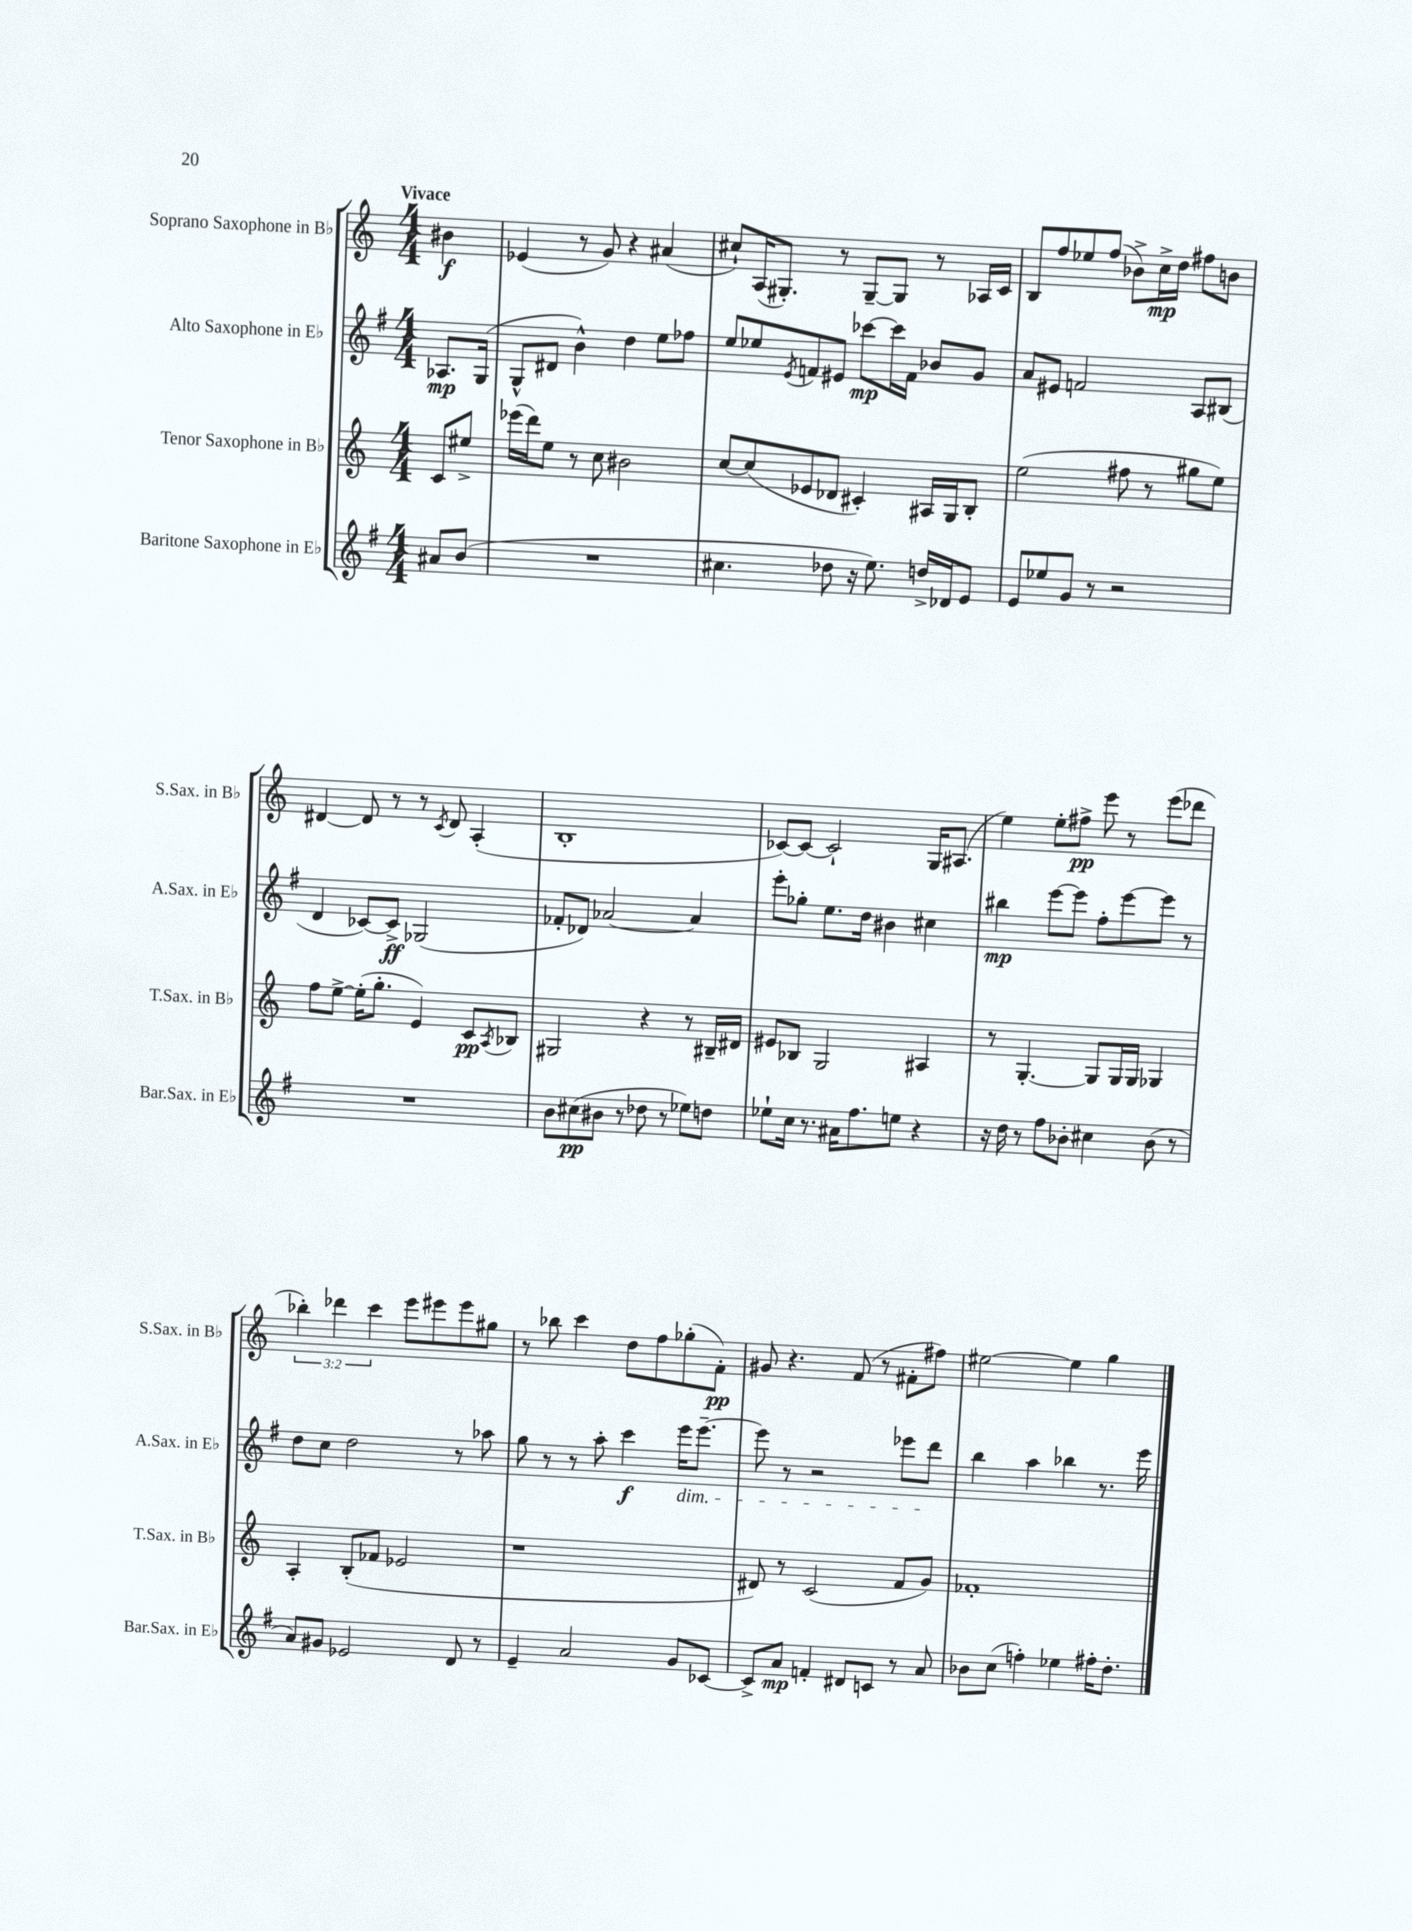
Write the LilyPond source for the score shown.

<<
\new StaffGroup <<
\new Staff = "s0" \with { instrumentName = "Soprano Saxophone in Bb" shortInstrumentName = "S.Sax. in Bb" } {
    \clef treble \key c \major \numericTimeSignature \time 4/4 \override Staff.TupletNumber.text = #tuplet-number::calc-fraction-text \partial 4 \tempo "Vivace"
    bis'4\f |
    ees'4( r8 g'8) r4 ais'4( |
    cis''8-!) a16( gis8.-.) r8 gis8~-- gis8 r8 aes16 c'16 |
    b8 f''8 ees''8 f''8( bes'8->) c''16->\mp d''16 fis''8 b'8 |
    dis'4~ dis'8 r8 r8 \acciaccatura { c'8 } dis'8 a4-.( |
    b1-. |
    ces'8~) ces'8~ ces'2-! g16 ais8.( |
    e''4) e''8-. fis''8->\pp e'''8 r8 e'''8( des'''8 |
    \tuplet 3/2 { bes''4-.) des'''4 c'''4 } e'''8 eis'''8 eis'''8 gis''8 |
    r8 bes''8 c'''4 d''8 f''8 ges''8-.( f'8-.\pp) |
    gis'8 r4. f'8( r8 fis'8-. fis''8) |
    eis''2~ eis''4 g''4 \bar "|." |
}
\new Staff = "s1" \with { instrumentName = "Alto Saxophone in Eb" shortInstrumentName = "A.Sax. in Eb" } {
    \clef treble \key g \major \numericTimeSignature \time 4/4 \partial 4
    aes8.\mp g16( |
    g8-^ dis'8 b'4-^) d''4 e''8 fes''8 |
    e''8 ees''8 \acciaccatura { e'8 } f'8 eis'8 ces'''8~\mp ces'''16 f'16 bes'8 g'8 |
    a'8 eis'8 f'2 a8 bis8( |
    d'4 ces'8~) ces'8->\ff ges2( |
    fes'8-. des'8) aes'2~ aes'4 |
    e'''8-. ges''8-. e''8. d''16 bis'4 cis''4 |
    bis''4\mp e'''8~ e'''8 fis''8-. e'''8~ e'''8 r8 |
    d''8 c''8 d''2 r8 aes''8 |
    g''8 r8 r8 a''8-. c'''4\f e'''16\dim e'''8.~-- |
    e'''8 r8 r2 ees'''8 d'''8\! |
    b''4 a''4 bes''4 r8. e'''16 \bar "|." |
}
\new Staff = "s2" \with { instrumentName = "Tenor Saxophone in Bb" shortInstrumentName = "T.Sax. in Bb" } {
    \clef treble \key c \major \numericTimeSignature \time 4/4 \partial 4
    c'8 eis''8-> |
    ees'''16( d'''16) e''8 r8 c''8 bis'2 |
    c''8~ c''8( ees'8 des'8 cis'4-.) ais16 g16 b8-. |
    e''2( fis''8 r8 gis''8 e''8) |
    f''8 e''8~-> e''16-.( g''8.-. e'4) c'8\pp \acciaccatura { a8 } bes8 |
    gis2 r4 r8 bis16-- dis'16 |
    eis'8 bes8 g2 ais4 |
    r8 g4.~-. g8 g16 g16 ges4 |
    a4-. b8-.( fes'8 ees'2 |
    r1 |
    dis'8) r8 c'2( f'8 g'8) |
    fes'1-. \bar "|." |
}
\new Staff = "s3" \with { instrumentName = "Baritone Saxophone in Eb" shortInstrumentName = "Bar.Sax. in Eb" } {
    \clef treble \key g \major \numericTimeSignature \time 4/4 \partial 4
    ais'8 b'8( |
    R1 |
    cis''4. des''8 r16 e''8.) d''16-> des'16 e'8 |
    e'8 ees''8 g'8 r8 r2 |
    R1 |
    b'8 cis''8\pp( bis'8 r8 des''8 r8 ees''8) d''8 |
    ees''8-! c''16 r8. ais'16 fis''8. e''8 r4 |
    r16 d''16 r8 fis''8 bes'8-. cis''4 bes'8( r8 |
    a'8) gis'8 ees'2 d'8 r8 |
    e'4-- a'2 g'8 ces'8~ |
    ces'8-> a'8\mp f'4-. dis'8 c'8 r8 a'8 |
    bes'8 c''8( f''4-.) ees''4 fis''16-. d''8.-. \bar "|." |
}
>>
>>
\layout { \context { \Score \remove "Bar_number_engraver" } }
